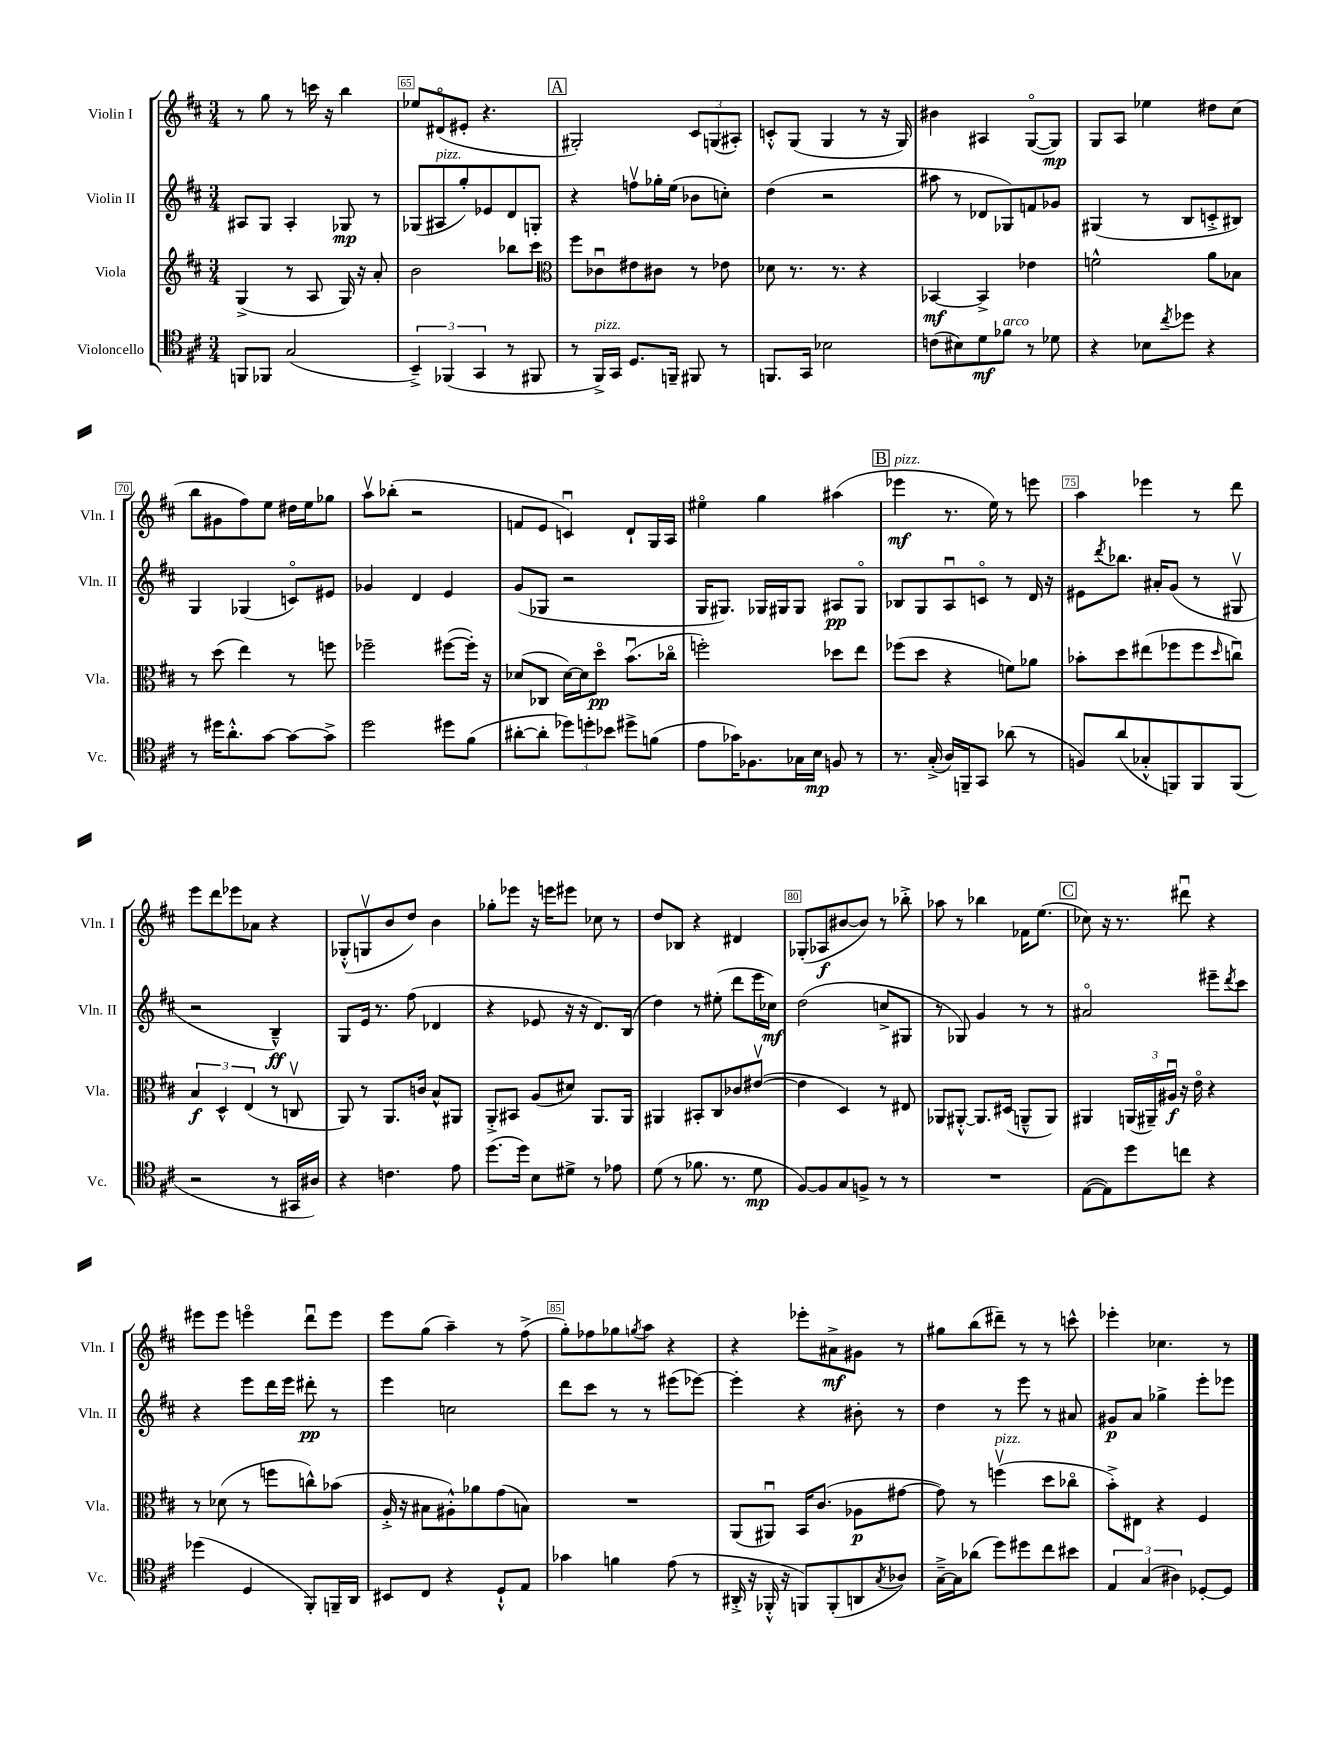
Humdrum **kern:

**kern	**kern	**kern	**kern
*staff4	*staff3	*staff2	*staff1
*clefC4	*clefG2	*clefG2	*clefG2
*k[f#c#]	*k[f#c#]	*k[f#c#]	*k[f#c#]
*M3/4	*M3/4	*M3/4	*M3/4
8FF	(4G^	8A#	8r
8FF-	.	8G	8gg
(2G	8r	4A#'	8r
.	8A	.	16ccc
.	.	.	16r
.	16G)	8G-	4bb
.	16r	.	.
.	8a'	8r	.
=	=	=	=
6BB~^)	2b	(8G-	8ee-
.	.	8A#	(8d#o
(6FF-	.	.	.
.	.	8gg')	8e#'
6GG	.	.	.
.	.	8e-	4.r
8r	8bb-	8d	.
8FF#	8ccc#	8G'	.
=	=	=	=
*	*clefC3	*	*
8r	8ff#	4r	2G#')
16FF#^)	8c-u	.	.
16GG	.	.	.
8.D	8e#	8ffv	.
.	8c#	16gg-'	.
16FF~	.	(16ee	.
8FF#	8r	8b-	12c#
.	.	.	(12G
8r	8e-	8cc')	.
.	.	.	12A#')
=	=	=	=
8.FF	8d-	(4dd	8c'^^
.	8.r	.	(8G
16GG	.	.	.
2B-	.	2r	4G
.	8.r	.	.
.	4r	.	8r
.	.	.	16r
.	.	.	16G)
=	=	=	=
(8c	[4BB-	8aa#	4b#
8B#)	.	8r	.
8d	4BB-^]	8d-	4A#
8f-	.	8G-)	.
8r	4e-	8f	([8Go
8d-	.	8g-	8G])
=	=	=	=
4r	2f^^	(4G#	8G
.	.	.	8A
8B-	.	8r	4ee-
8qcc#	.	.	.
8dd-	.	8B	.
4r	8a	8c'^	8dd#
.	8B-	8B#)	(8cc#
=	=	=	=
8r	8r	4G	8bb
16dd#	(8dd	.	8g#
8.a'^^	.	.	.
.	4ee)	(4G-	8ff#)
[8g	.	.	8ee
8g_	8r	8co)	16dd#
.	.	.	16ee
8g^]	8ff	8e#	8gg-
=	=	=	=
2dd	2ff-~	4g-	8aav
.	.	.	(8bb-'
.	.	4d	2r
8dd#	([8ff#	4e	.
(8f#	16ff#'])	.	.
.	16r	.	.
=	=	=	=
[8a#'	(8d-	(8g	8f
8a#']	8C-	8G-	8e
12dd-)	[16d-)	2r	4cu)
.	16d-]	.	.
12dd'	.	.	.
.	8ddo	.	.
12b-	.	.	.
8dd#^	(8.bu	.	8d`
(8f	.	.	16G
.	16cc-o	.	16A
=	=	=	=
8e	2ff')	16G	4ee#o
.	.	8.G#)	.
16g-)	.	.	.
8.F-	.	.	.
.	.	16G-	4gg
.	.	16G#	.
16G-	.	8G#	.
16B	.	.	.
8F	8dd-	8A#	(4aa#
8r	8ee	8G#o	.
=	=	=	=
8.r	(8ff-	8B-	4eee-
.	8dd	8G	.
(16G'^	.	.	.
16A)	4r	8Au	8.r
16FF~	.	.	.
8GG	.	8co	.
.	.	.	16ee)
(8a-	8f)	8r	8r
8r	8a-	16d	8eee
.	.	16r	.
=	=	=	=
8F)	8b-'	8e#	4aa
.	.	8qddd	.
(8a	8dd	8.bb-	.
8G-'^^	(8ee#	.	4eee-
.	.	16a#'	.
8FF)	8ff-	(8g	.
8FF	8ff-	8r	8r
.	16qqdd	.	.
(8FF	8ccu)	8G#v	8ddd
=	=	=	=
2r	6B	2r	8eee
.	.	.	8ddd
.	6D^^	.	.
.	.	.	8eee-
.	(6E	.	.
.	.	.	8a-
8r	8r	4B~^^)	4r
16GG#	8Cv	.	.
16A#)	.	.	.
=	=	=	=
4r	8AA)	8G	(8G-'^^
.	8r	16e	8Gv
.	.	8.r	.
4.c	8.AA	.	8b
.	.	(8ff#	8dd)
.	16c	.	.
.	8B^^	4d-	4b
8e	8AA#	.	.
=	=	=	=
(8.dd	8AA'^	4r	8gg-'
.	8BB#	.	8eee-
16dd)	.	.	.
8B	(8A	8e-	16r
.	.	.	16eee
8d#^	8d#)	16r	8eee#
.	.	16r	.
8r	8.AA	8.d)	8cc-
8e-	.	.	8r
.	16AA	(16B	.
=	=	=	=
(8d	4AA#	4dd)	8dd
8r	.	.	8B-
8.f-	8BB#'	8r	4r
.	8C#	(8ee#'	.
8.r	.	.	.
.	8c-	8ddd	4d#
8d	([8e#v	16eee	.
.	.	16cc-)	.
=	=	=	=
[8F#)	4e#]	(2dd	(8G-'
8F#]	.	.	8A-
8G	4D)	.	[8b#
8F^	.	.	8b#])
8r	8r	8cc^	8r
8r	8E#	8G#	8bb-'^
=	=	=	=
2.r	8AA-	8r	8aa-
.	[8AA#'^^	8G-)	8r
.	8.AA#]	4g	4bb-
.	(16D#	.	.
.	8AA~^^	8r	16f-
.	.	.	(8.ee
.	8AA)	8r	.
=	=	=	=
([8E	4AA#	2a#o	8cc-)
8E])	.	.	16r
.	.	.	8.r
8dd	(24AA	.	.
.	24AA#~)	.	.
.	24A#u	.	.
8cc	16r	.	8ddd#u
.	16eo	.	.
4r	4r	8eee#~	4r
.	.	8qddd	.
.	.	8ccc#	.
=	=	=	=
(4dd-	8r	4r	8eee#
.	(8d-	.	8eee#
4D	8r	8eee	4eeeo
.	8ff	16ddd	.
.	.	16eee	.
8FF#')	8cc^^)	8ddd#'	8dddu
16FF~	(8b-	8r	8eee
16AA	.	.	.
=	=	=	=
8BB#	16A'^	4eee	8eee
.	16r	.	.
8C#	8B#	.	(8gg
4r	8A#'^^)	2cc	4aa~)
.	8a-	.	.
8D`^^	(8g	.	8r
8E	8B)	.	(8ff#^
=	=	=	=
4g-	2.r	8ddd	8gg')
.	.	8ccc#	8ff-
4f	.	8r	8gg-
.	.	.	8qgg
.	.	8r	8aa
(8e	.	(8eee#	4r
8r	.	[8eee-)	.
=	=	=	=
16AA#'^	(8AA	4eee-']	4r
16r	.	.	.
16FF-'^^	8AA#u)	.	.
16r	.	.	.
8FF)	16BB	4r	8eee-'
.	(8.c#	.	.
(8FF'	.	.	8a#^
8AA	8A-	8b#'	8g#
8qG	.	.	.
8A-)	[8g#	8r	8r
=	=	=	=
[16G~^	8g#])	4dd	8gg#
16G]	.	.	.
(8a-	8r	.	(8bb
8dd)	(4ffv	8r	8ddd#~)
8dd#	.	8eee	8r
8cc#	8dd	8r	8r
8b#	8cc-o	8a#	8ccc^^
=	=	=	=
6E	8b'^)	8g#	4eee-'
.	8E#	8a	.
(6G	.	.	.
.	4r	4gg-^	4.cc-
6A#)	.	.	.
[8D-'	4F#	8eee'	.
8D-]	.	8eee-	8r
==	==	==	==
*-	*-	*-	*-
